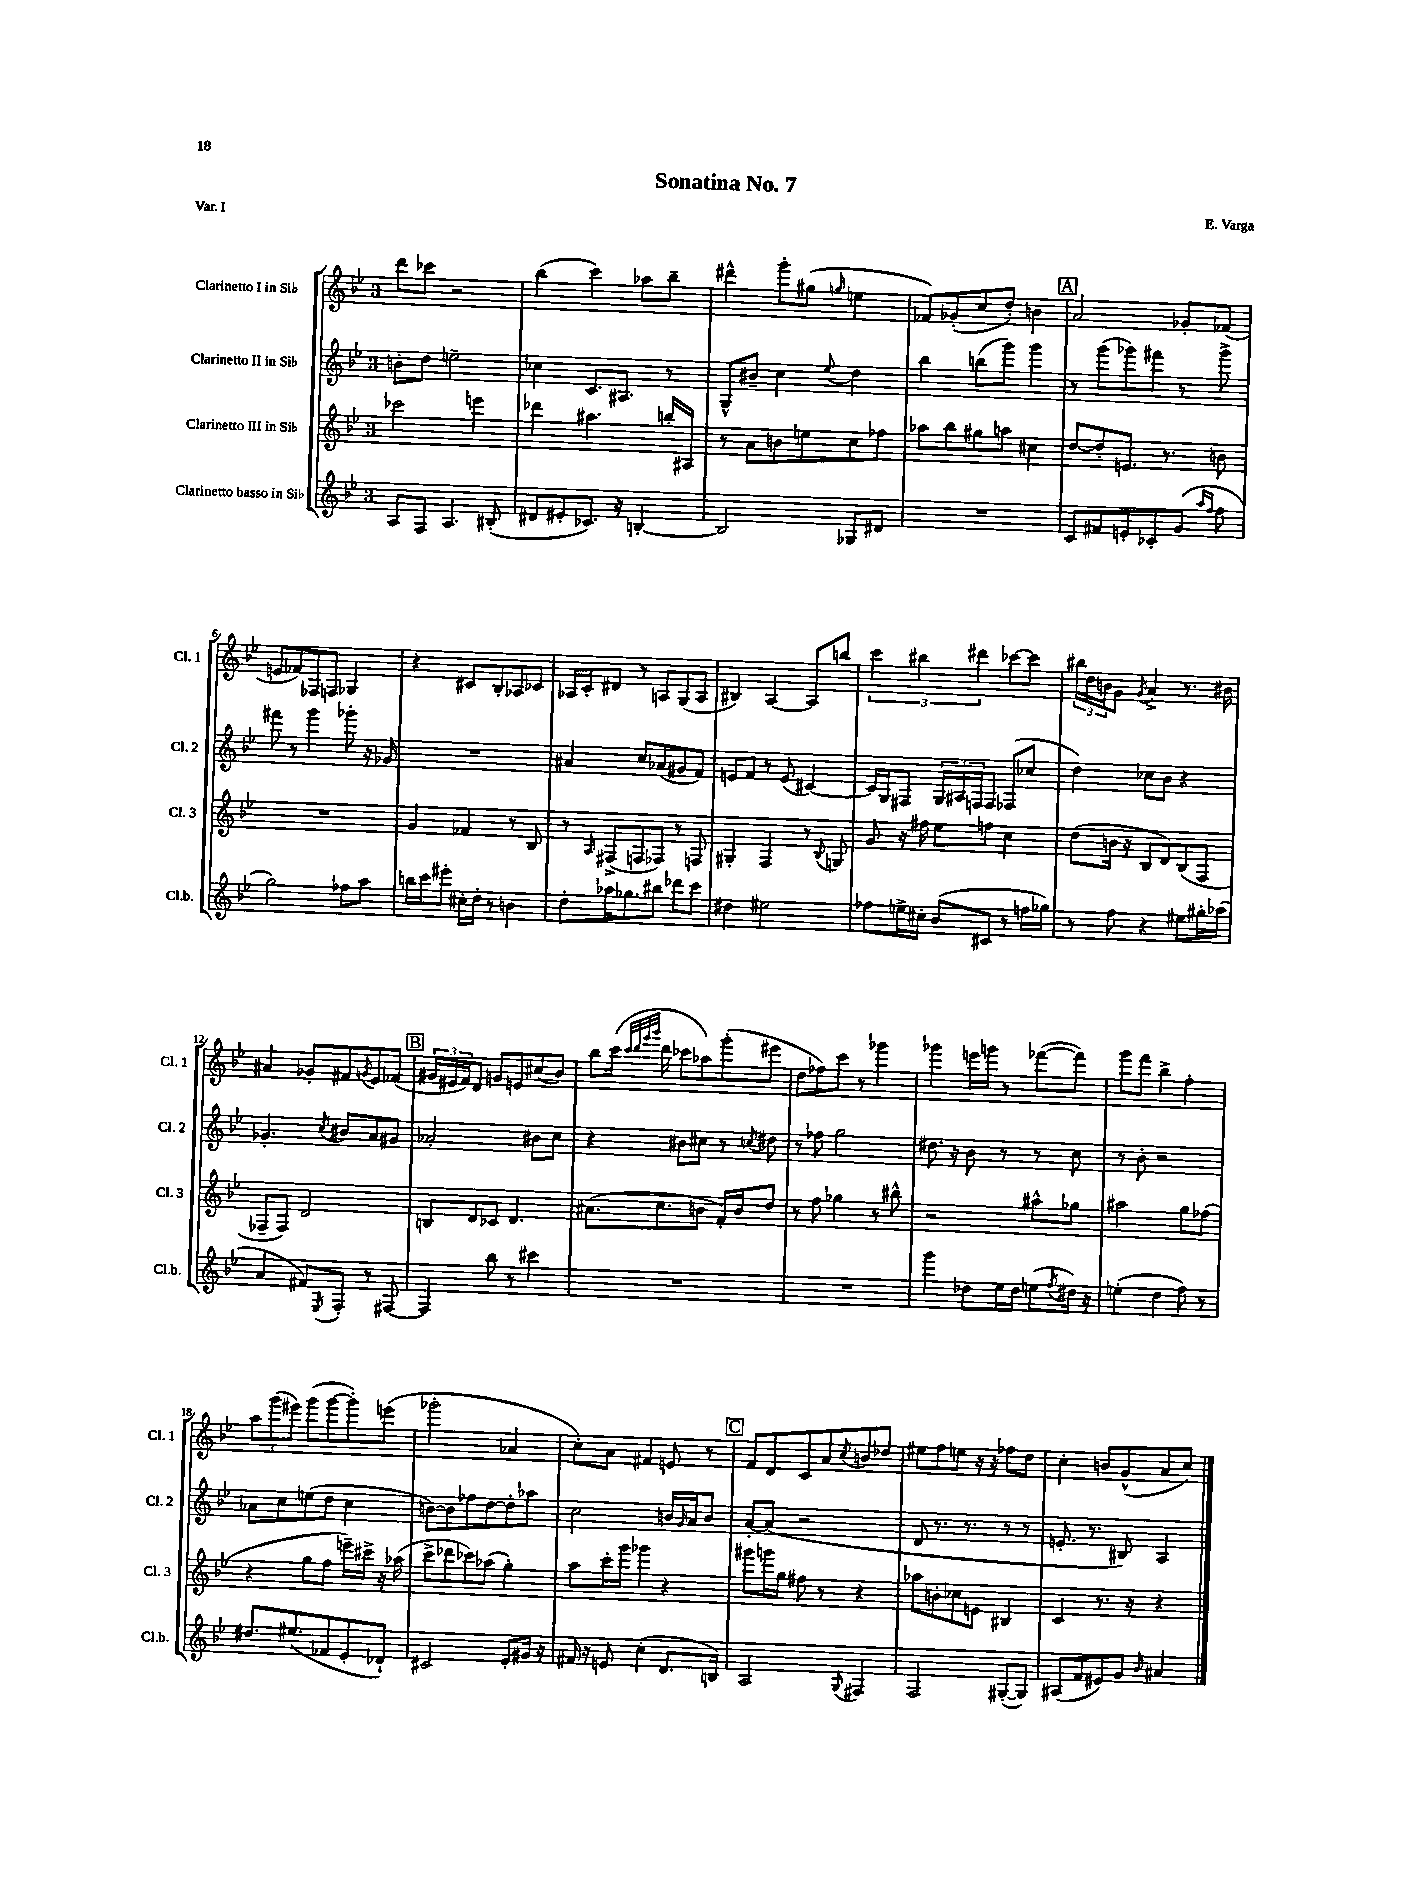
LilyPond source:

\header { title = "Sonatina No. 7" composer = "E. Varga" piece = "Var. I" }
<<
\new StaffGroup <<
\new Staff = "s0" \with { instrumentName = "Clarinetto I in Sib" shortInstrumentName = "Cl. 1" } {
    \clef treble \key bes \major \once \override Staff.TimeSignature.style = #'single-digit \time 3/4
    d'''8 ces'''8 r2 |
    bes''4( c'''4) aes''8 bes''8-- |
    dis'''4-^ g'''8-. gis''8( \grace { g''16 } e''4 |
    fes'8) ges'8-.( c''8 d''8-.) b'4 |
    \mark \markup { \box "A" } a'2 ges'8-. fes'8( |
    e'8 fes'8) fes8 f8 ges4 |
    r4 cis'8 bes8-. aes8 ces'8 |
    aes16 c'16-. dis'8 r8 a8 g8( a8 |
    bis4) a4~ a8 b''8 |
    \tuplet 3/2 { c'''4 bis''4 dis'''4 } ces'''8~ ces'''8 |
    \tuplet 3/2 { bis''16 d''16 b'16 } g'8 \acciaccatura { g'8 } a'4-> r8. bis'16 |
    ais'4 ges'8-. fis'8 \acciaccatura { g'8 } ees'8 fes'8( |
    \mark \markup { \box "B" } \tuplet 3/2 { gis'16 eis'16 f'16) } d'8 g'8 e'8 cis''8( bes'8) |
    bes''8 c'''16( \grace { c'''32 d'''32 g'''32 bes'''32 } d'''16 ces'''8 aes''8) g'''8-.( eis'''8 |
    d''8 fes''8) c'''8 r8 ges'''4 |
    ges'''4 e'''16 g'''16 r8 fes'''8~( fes'''8) |
    g'''8 f'''8 bes''4-> f''4-. |
    \tuplet 3/2 { a''8 g'''8( eis'''8) } g'''8( g'''8~ g'''8-.) e'''8( |
    ges'''2-. aes'4 |
    c''8-.) a'8 fis'4 e'8 r8 |
    \mark \markup { \box "C" } f'8 d'8 c'8 a'8 \acciaccatura { c''8 } b'8 des''8 |
    eis''8 f''8 e''8 r16 r16 fes''8 d''8 |
    c''4-. b'8 g'8-^( a'8 c''8) \bar "|." |
}
\new Staff = "s1" \with { instrumentName = "Clarinetto II in Sib" shortInstrumentName = "Cl. 2" } {
    \clef treble \key bes \major \once \override Staff.TimeSignature.style = #'single-digit \time 3/4
    b'8-. d''8 e''2-- |
    ces''4 c'8. ais8. r8 |
    g8-^ bis'8-- c''4 \appoggiatura { ees''8 } d''4 |
    bes''4 b''8( g'''8) g'''4 |
    \mark \markup { \box "A" } r8 g'''8( ges'''8) fis'''8 r8 ges'''8-> |
    fis'''8 r8 g'''4 ges'''8-. r16 ges'16 |
    R2. |
    ais'4 c''8 aes'8( gis'8 f'8) |
    e'8 f'8 r8 e'8( cis'4~) |
    cis'16 g16 fis8 \tuplet 3/2 { g16 ais16 f16 } f8 fes8( ces''8 |
    d''4) ces''8 bes'8 r4 |
    ges'4.-. \acciaccatura { c''8 } bis'8 a'8 gis'8 |
    \mark \markup { \box "B" } aes'2-. bis'8 c''8 |
    r4 bis'8 cis''8 r8 \acciaccatura { c''8 } dis''8 |
    r8 fes''8 g''2 |
    dis''8. r16 bes'8 r8 r8 c''8 |
    r8 bes'8-. r2 |
    aes'8 c''8 e''8( d''8 c''4 |
    b'8~) b'8 fes''8 d''8~ d''8-. aes''8 |
    c''2 b'16 \grace { g'16 } a'16 b'8 |
    \mark \markup { \box "C" } a'8~-. a'8( r2 |
    d'8 r8. r8. r8 r8 |
    e'8.-. r8. bis8) a4 \bar "|." |
}
\new Staff = "s2" \with { instrumentName = "Clarinetto III in Sib" shortInstrumentName = "Cl. 3" } {
    \clef treble \key bes \major \once \override Staff.TimeSignature.style = #'single-digit \time 3/4
    ces'''2 e'''4 |
    des'''4 ais''4. b''16-. ais16 |
    r8 a'8 b'8 e''8 c''8 fes''8 |
    aes''8 bes''8 gis''8 a''8 cis''4 |
    \mark \markup { \box "A" } d''8~ d''8-. e'8. r8. b'8 |
    R2. |
    g'4 fes'4 r8 bes8 |
    r8 \grace { a16 } fis8->( f8 fes8) r8 f8 |
    gis4-. f4 r8 \appoggiatura { bes8 } g8 |
    g'8 r16 fis''16 ees''8 f''8 c''4 |
    d''8( b'16 r16 bes8 d'8) bes8( f8 |
    fes8-- fes8) d'2 |
    \mark \markup { \box "B" } b8 d'8 ces'8 d'4. |
    ais'8.( c''8. b'8 f'16-.) b'16 d''8 |
    r8 f''8 ges''4 r8 bis''8-^ |
    r2 ais''8-^ ges''8 |
    ais''2 g''8 fes''8( |
    r4 g''8 f''8 e'''16--) cis'''16-> r16 aes''16( |
    c'''8-> des'''8 ces'''8) aes''8( g''4-.) |
    a''8 c'''16-. g'''16 ges'''4 r4 |
    \mark \markup { \box "C" } gis'''8 g'''16 g''16 fis''8 r8 r4 |
    aes''8 b'8-. ces''8 e'8 bis4 |
    c'4 r8. r16 r4 \bar "|." |
}
\new Staff = "s3" \with { instrumentName = "Clarinetto basso in Sib" shortInstrumentName = "Cl.b." } {
    \clef treble \key bes \major \once \override Staff.TimeSignature.style = #'single-digit \time 3/4
    a8 f8 a4. bis8-.( |
    dis'8 eis'8-. ces'8.) r16 b4~-. |
    b2 ges8 dis'8 |
    R2. |
    \mark \markup { \box "A" } c'8 fis'8 e'8-. ces'8-. g'8( \grace { a''16 f''16 } f''8 |
    g''2) fes''8 a''8 |
    b''16 c'''16 eis'''8-. cis''16-. d''16-. r8 b'4 |
    d''8-. aes''16 ges''8. bis''8 des'''8 c'''8 |
    dis''4 eis''2 |
    fes''8 e''16-> cis''16-. bes'8( cis'8 r8 f''16 ges''16) |
    r8 f''8 r4 eis''8 gis''16-. aes''16( |
    a'4 fis'8) \acciaccatura { ees8 } f8-. r8 fis8~ |
    \mark \markup { \box "B" } fis4 bes''8 r8 cis'''4 |
    R2. |
    R2. |
    g'''4 des''8 ees''16 des''16 e''8( \acciaccatura { f''8 } dis''16) r16 |
    e''4-.( d''4 f''8) r8 |
    dis''8. eis''8.( fes'8 ees'8-. des'8-!) |
    cis'2 ees'8-. gis'16 r16 |
    fis'16 r16 e'8 c''4-.( d'8. b16) |
    \mark \markup { \box "C" } a2 \appoggiatura { g8 } fis4 |
    f2 gis8~-.( gis8) |
    ais8( f'8 eis'8) g'8 \grace { bes'16 } ais'4 \bar "|." |
}
>>
>>
